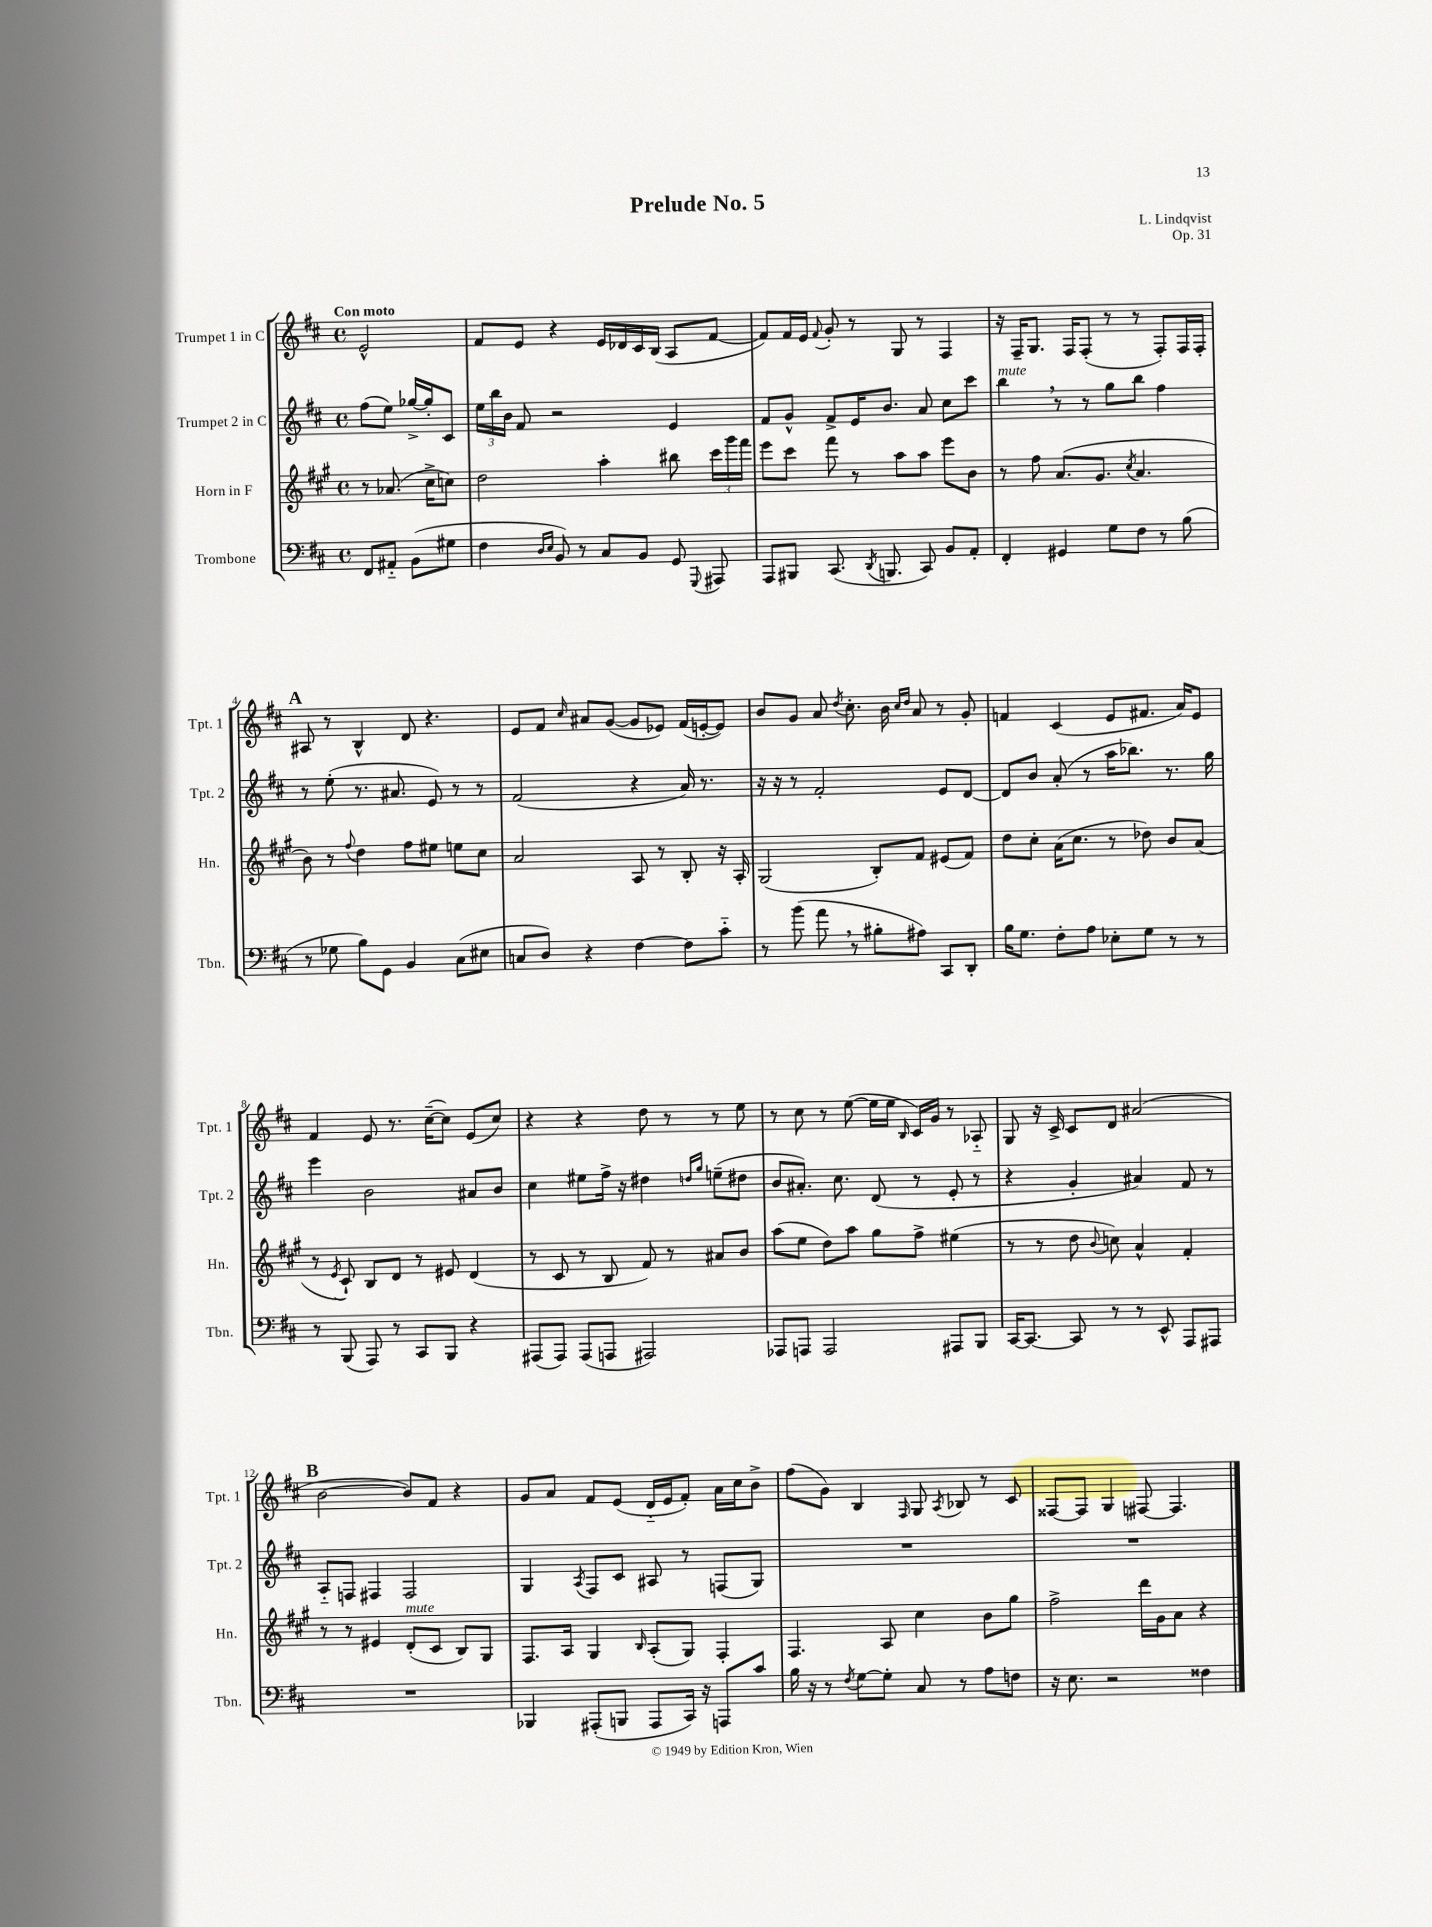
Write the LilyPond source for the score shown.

\header { title = "Prelude No. 5" composer = "L. Lindqvist" opus = "Op. 31" }
<<
\new StaffGroup <<
\new Staff = "s0" \with { instrumentName = "Trumpet 1 in C" shortInstrumentName = "Tpt. 1" } {
    \clef treble \key d \major \defaultTimeSignature \time 4/4 \partial 2 \tempo "Con moto"
    \autoBeamOff e'2-^ |
    fis'8[ e'8] r4 e'16[ des'16 cis'16 b16]( a8[ fis'8]~ |
    fis'8[) fis'16 e'16] \appoggiatura { fis'8 } g'8-. r8 g8 r8 fis4 |
    r16 fis16[-- g8.] fis16[ fis8]-.( r8 r8 fis8[-.) fis16 fis16]-. |
    \mark \markup { \bold "A" } ais8 r8 b4-^ d'8 r4. |
    e'8[ fis'8] \grace { cis''16 } ais'8[ g'8]~( g'8[ ees'8]) fis'16[( e'16~-. e'8]) |
    b'8[ g'8] a'8 \acciaccatura { d''8 } cis''8.-. b'16 \grace { cis''16[ d''16] } a'8 r8 g'8-. |
    f'4 cis'4( e'8[ fis'8.] a'16[) e'8] |
    fis'4 e'8 r8. cis''16[~--( cis''8]) e'8[( cis''8]) |
    r4 r4 d''8 r8 r8 e''8 |
    r8 cis''8 r8 e''8~( e''16[ e''16] \grace { b16 } cis'16[) g'16] r8 aes8-_ |
    g8 r16 cis'16-> cis'8[ d'8] ais'2( |
    \mark \markup { \bold "B" } b'2~ b'8[) fis'8] r4 |
    g'8[ a'8] fis'8[ e'8]( d'16[-_ e'16 fis'8]-.) a'16[ cis''16 b'8]-> |
    fis''8[( g'8]) b4 \grace { fis16 } g8 \acciaccatura { a8 } bes8 r8 cis'8 |
    fisis8[~ fisis8] g4 fis8~ fis4. \bar "|." |
}
\new Staff = "s1" \with { instrumentName = "Trumpet 2 in C" shortInstrumentName = "Tpt. 2" } {
    \clef treble \key d \major \defaultTimeSignature \time 4/4 \partial 2
    \autoBeamOff fis''8[( e''8]) ges''16[~-> ges''16-. cis'8] |
    \tuplet 3/2 { e''16[ b''16 b'16] } fis'8 r2 e'4 |
    fis'8[ g'8]-^ fis'8[-> e'16 b'8.] a'8 cis''8[ cis'''8] |
    b''4^\markup { \italic "mute" } \breathe r8 r8 g''8[ b''8] fis''4 |
    \mark \markup { \bold "A" } r8 e''8-.( r8. ais'8. e'8) r8 r8 |
    fis'2( r4 a'16) r8. |
    r16 r16 r8 fis'2-. e'8[ d'8]~ |
    d'8[ b'8] a'8-.( r8 a''16[ bes''8.]) r8. g''16 |
    e'''4 b'2 ais'8[ b'8] |
    cis''4 eis''8[ fis''16]-> r16 dis''4 \grace { d''16[ g''16] } e''8[--( dis''8] |
    b'8[ ais'8.]-.) cis''8. d'8( r8 e'8-. r8 |
    r4 g'4-. ais'4) fis'8 r8 |
    \mark \markup { \bold "B" } a8[-_ f8] fis4 fis2 |
    g4 \acciaccatura { a8 } fis8[ cis'8] ais8 r8 f8[( g8]) |
    R1 |
    R1 \bar "|." |
}
\new Staff = "s2" \with { instrumentName = "Horn in F" shortInstrumentName = "Hn." } {
    \clef treble \key a \major \defaultTimeSignature \time 4/4 \partial 2
    \autoBeamOff r8 aes'8.( cis''16[-> c''8]) |
    d''2 a''4-. bis''8 \tuplet 3/2 { cis'''16[ gis'''16 fis'''16] } |
    e'''8[ cis'''8] fis'''8 r8 a''8[ a''8] e'''8[ b'8] |
    r8 fis''8 a'8.[( gis'8.] \acciaccatura { cis''8 } a'4. |
    \mark \markup { \bold "A" } b'8) r8 \appoggiatura { fis''8 } d''4 fis''8[ eis''8] e''8[ cis''8] |
    a'2 a8 r8 b8-. r16 a16-. |
    gis2( b8[-.) fis'8] eis'8[( fis'8]) |
    d''8[ cis''8]-. a'16[( cis''8.] r8 des''8) b'8[ a'8]( |
    r8 \acciaccatura { e'8 } cis'8-!) b8[ d'8] r8 eis'8 d'4( |
    r8 cis'8 r8 b8 fis'8) r8 ais'8[ b'8] |
    a''8[( e''8] d''8[) a''8] gis''8[ fis''8]-> eis''4( |
    r8 r8 d''8 \appoggiatura { b'8 } c''8) a'4-^ fis'4-. |
    \mark \markup { \bold "B" } r8 r8 eis'4 d'8[-.^\markup { \italic "mute" }( cis'8] b8[) gis8] |
    fis8.[ a16] gis4 \grace { b16 } a8[-.( gis8]) fis4-. |
    fis4. a8 cis''4 b'8[ gis''8] |
    fis''2-> d'''16[ gis'16 a'8] r4 \bar "|." |
}
\new Staff = "s3" \with { instrumentName = "Trombone" shortInstrumentName = "Tbn." } {
    \clef bass \key d \major \defaultTimeSignature \time 4/4 \partial 2
    \autoBeamOff fis,8[ ais,8]-_ b,8[( gis8] |
    fis4 \grace { d16[ e16] } b,8) r8 cis8[ b,8] g,8 \appoggiatura { g,,8 } ais,,8 |
    a,,8[ bis,,8] cis,8.( \acciaccatura { d,8 } b,,8. cis,8) b,8[ a,8]-. |
    fis,4-. gis,4 g8[ fis8] r8 b8( |
    \mark \markup { \bold "A" } r8 ges8 b8[) g,8] b,4 cis8[( eis8] |
    c8[ d8]) r4 fis4~ fis8[ cis'8]-_ |
    r8 b'8( a'8 \breathe r8 bis8[-. ais8]) cis,8[ d,8]-. |
    b16[ g8.] fis8[-. a8] ees8[-. g8] r8 r8 |
    r8 b,,8( a,,8) r8 cis,8[ b,,8] r4 |
    ais,,8[( ais,,8]) ais,,8[( a,,8] ais,,2) |
    aes,,8[ a,,8] a,,2 ais,,8[ b,,8] |
    cis,16[~ cis,8.]~ cis,8 r8 r8 e,8-^ a,,8[ ais,,8] |
    \mark \markup { \bold "B" } R1 |
    bes,,4 ais,,8[-.( b,,8] ais,,8[ cis,16]) r16 a,,8[ cis'8] |
    b16 r16 r8 \acciaccatura { fis8 } g8[~ g8]-. cis8 r8 a8[ f8] |
    r16 e8. r2 fisis4 \bar "|." |
}
>>
>>
